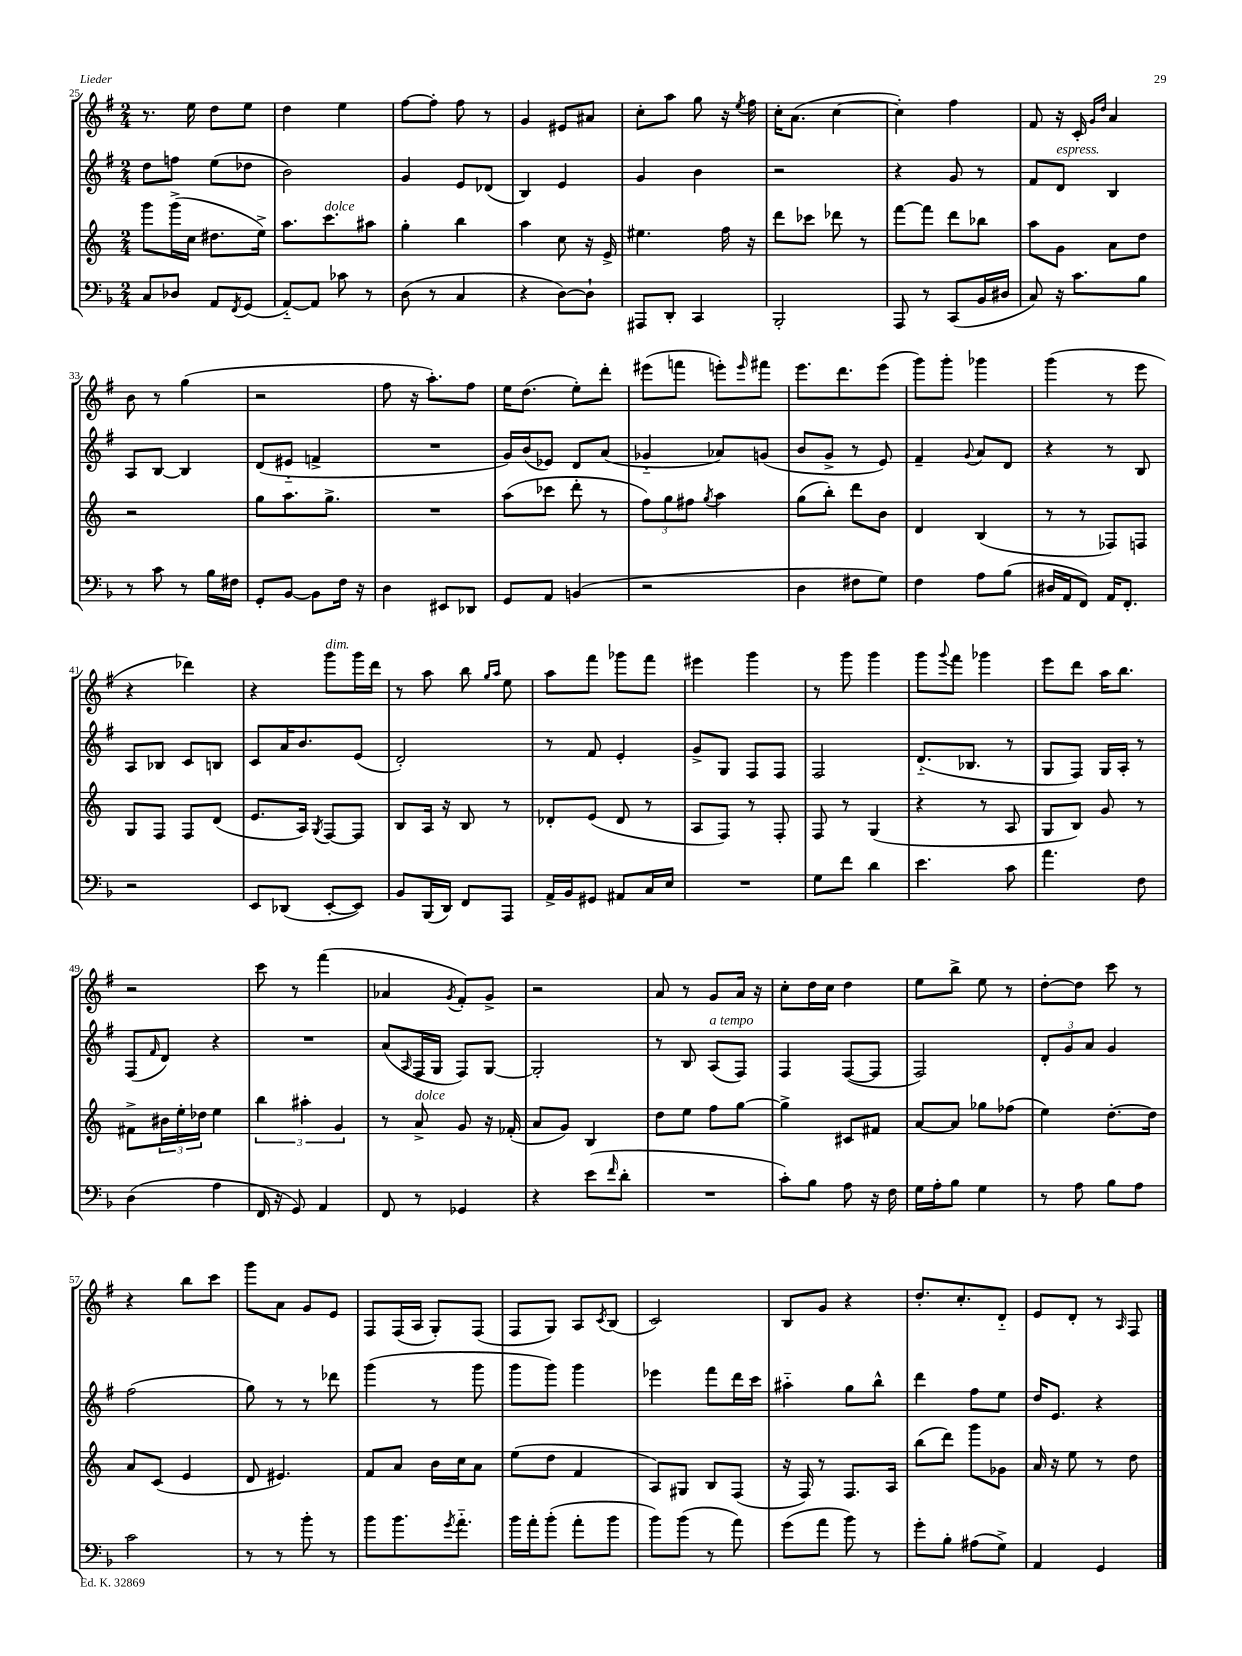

**kern	**kern	**kern	**kern
*part4	*part3	*part2	*part1
*staff4	*staff3	*staff2	*staff1
*clefF4	*clefG2	*clefG2	*clefG2
*k[b-]	*k[]	*k[f#]	*k[f#]
*M2/4	*M2/4	*M2/4	*M2/4
=25	=25	=25	=25
8C/L	8ggg\L	8dd\L	8.r
8D-X/J	(16ggg^\L	8ffn\J	.
.	16cc\JJ	.	16ee\
8AA/L	8.dd#X\L	(8ee\L	8dd\L
8qFF/	.	.	.
(8GG/J	.	8dd-X\J	8ee\J
.	16ee^\Jk)	.	.
=26	=26	=26	=26
[8AA/L)	8.aa\L	2b\)	4dd\
8AA/J]	.	.	.
!	!LO:TX:a:i:t=dolce	!	!
.	8.ccc\	.	.
8c-X\	.	.	4ee\
8r	8aa#X\J	.	.
=27	=27	=27	=27
(8D\	4gg'\	4g/	[8ff#\L
8r	.	.	8ff#'\J]
4C/	4bb\	8e/L	8ff#\
.	.	(8d-X/J	8r
=28	=28	=28	=28
4r	4aa\	4B/)	4g/
[8D\L)	8cc\	4e/	8e#X/L
8D`\J]	16r	.	8a#X/J
.	16e^/	.	.
=29	=29	=29	=29
8AAA#X/L	4.ee#X\	4g/	8cc'\L
8DD'/J	.	.	8aa\J
4CC/	.	4b\	8gg\
.	16ff\	.	16r
.	.	.	8qee/
.	16r	.	16ff#\
=30	=30	=30	=30
2BBB-'/	8ddd\L	2r	16cc'\KL
.	.	.	(8.a\J
.	8ccc-X\J	.	.
.	8ddd-X\	.	[4cc\
.	8r	.	.
=31	=31	=31	=31
8AAA/	[8fff\L	4r	4cc'\])
8r	8fff\J]	.	.
(8CC/L	8ddd\L	8g/	4ff#\
16BB-/L	8bb-X\J	8r	.
16D#X/JJ	.	.	.
=32	=32	=32	=32
8C/)	8aa\L	8f#/L	8f#/
!	!	!LO:TX:a:i:t=espress.	!
16r	8g\J	8d/J	16r
8.c\L	.	.	16c'/
.	.	.	16qqg/LL
.	.	.	16qqdd/JJ
.	8a\L	4B/	4a/
8B-\J	8dd\J	.	.
!!LO:LB:g=z
=33	=33	=33	=33
8r	2r	8A/L	8b\
8c\	.	[8B/J	8r
8r	.	4B/]	(4gg\
16B-\LL	.	.	.
16F#X\JJ	.	.	.
=34	=34	=34	=34
8GG'/L	8gg\L	(8d/L	2r
[8BB-/J	8.aa\	8e#X/J	.
8BB-\L]	.	4fn^/	.
.	8.gg^\J	.	.
16F\Jk	.	.	.
16r	.	.	.
=35	=35	=35	=35
4D\	2r	2r	8ff#\
.	.	.	16r
.	.	.	8.aa'\L)
8EE#X/L	.	.	.
8DD-X/J	.	.	8ff#\J
=36	=36	=36	=36
8GG/L	(8aa\L	16g/LL)	16ee\KL
.	.	(16b/J	(8.dd\J
8AA/J	8ccc-X\J	8e-X/J)	.
(4BBn/	8ddd'\	8d/L	8ee'\L)
.	8r	(8a/J	8ddd'\J
=37	=37	=37	=37
2r	12ff\L)	4g-X/	(8eee#X\L
.	12gg\	.	.
.	.	.	8fffn\J
.	12ff#X\J	.	.
.	8qgg/	.	.
.	4aa\	8a-X/L)	8eeen'\L)
.	.	.	16qqeee/
.	.	(8gn/J	8fff#X\J
=38	=38	=38	=38
4D\	(8gg\L	8b/L	8.eee\L
.	8bb'\J)	8g^/J	.
.	.	.	8.ddd\
8F#X\L	8ddd\L	8r	.
8G\J)	8b\J	8e/)	(8eee\J
=39	=39	=39	=39
4F\	4d/	4f#~/	8ggg\L)
.	.	.	8ggg'\J
.	.	8qqg/	.
8A\L	(4B/	8a/L	4ggg-X\
(8B-\J	.	8d/J	.
=40	=40	=40	=40
16D#X/LL	8r	4r	(4ggg\
16AA/J	.	.	.
8FF/J)	8r	.	.
16AA/KL	8F-X/L)	8r	8r
8.FF'/J	.	.	.
.	8Fn/J	8B/	8eee\
!!LO:LB:g=z
=41	=41	=41	=41
2r	8G/L	8A/L	4r
.	8F/J	8B-X/J	.
.	8F/L	8c/L	4ddd-X\)
.	(8d/J	8Bn/J	.
=42	=42	=42	=42
8EE/L	8.e/L	8c/L	4r
(8DD-X/J	.	16a/K	.
.	16A/Jk)	8.b/	.
.	8qG/	.	.
!	!	!	!LO:TX:a:i:t=dim.
[8EE'/L	[8F/L	.	8ggg\L
8EE/J])	8F/J]	(8e/J	16ggg\L
.	.	.	16ddd\JJ
=43	=43	=43	=43
8BB-/L	8B/L	2d'/)	8r
(16BBB-/L	16A/Jk	.	8aa\
16DD/JJ)	16r	.	.
8FF/L	8B/	.	8bb\
.	.	.	16qqgg/LL
.	.	.	16qqaa/JJ
8AAA/J	8r	.	8ee\
=44	=44	=44	=44
16AA^/LL	8d-X'/L	8r	8aa\L
16BB-/J	.	.	.
8GG#X/J	(8e/J	8f#/	8fff#\J
8AA#X/L	8d-/	4e'/	8ggg-X\L
16C/L	8r	.	8fff#\J
16E/JJ	.	.	.
=45	=45	=45	=45
2r	8A/L	8g^/L	4eee#X\
.	8F/J)	8G/J	.
.	8r	8F#/L	4ggg\
.	8F'/	8F#/J	.
=46	=46	=46	=46
8G\L	8F/	2F#/	8r
8f\J	8r	.	8ggg\
4d\	(4G/	.	4ggg\
=47	=47	=47	=47
4.e\	4r	(8.d/L	8ggg\L
.	.	.	8qqggg/
.	.	.	8fff#\J
.	.	8.B-X/J	.
.	8r	.	4ggg-X\
8c\	8A/	8r	.
=48	=48	=48	=48
4.a\	8G/L	8G/L	8eee\L
.	8B/J)	8F#/J)	8ddd\J
.	8g/	16G/LL	16aa\KL
.	.	16A'/JJ	8.bb\J
8F\	8r	8r	.
!!LO:LB:g=z
=49	=49	=49	=49
(4D\	8f#X^\L	(8F#/L	2r
.	.	16qqf#/	.
.	24b#X\L	8d/J)	.
.	24ee'\	.	.
.	24dd-X\JJ	.	.
4A\	4ee\	4r	.
=50	=50	=50	=50
16FF/	6bb\	2r	8ccc\
16r	.	.	.
8GG/)	.	.	8r
.	6aa#X'\	.	.
4AA/	.	.	(4fff#\
.	6g/	.	.
=51	=51	=51	=51
8FF/	8r	(8a/L	4a-X/
.	.	16qqA/	.
!	!LO:TX:a:i:t=dolce	!	!
8r	8a^/	16F#/L	.
.	.	16G/JJ	.
.	.	.	8qg/
4GG-X/	8g/	8F#/L)	8f#'/L)
.	16r	[8G/J	8g^/J
.	(16f-X'/	.	.
=52	=52	=52	=52
4r	8a/L	2G'/]	2r
.	8g/J)	.	.
(8e\L	4B/	.	.
16qqf/	.	.	.
8d'\J	.	.	.
=53	=53	=53	=53
2r	8dd\L	8r	8a/
.	8ee\J	8B/	8r
!	!	!LO:TX:a:i:t=a tempo	!
.	8ff\L	(8A/L	8g/L
.	[8gg\J	8F#/J)	16a/Jk
.	.	.	16r
=54	=54	=54	=54
8c'\L)	4gg^\]	4F#/	8cc'\L
8B-\J	.	.	16dd\L
.	.	.	16cc\JJ
8A\	8c#X/L	([8F#/L	4dd\
16r	8f#X/J	8F#/J]	.
16F\	.	.	.
=55	=55	=55	=55
16G\LL	[8a/L	2F#/)	8ee\L
16A'\J	.	.	.
8B-\J	8a/J]	.	8bb^\J
4G\	8gg-X\L	.	8ee\
.	(8ff-X\J	.	8r
=56	=56	=56	=56
8r	4ee\)	12d'/L	[8dd'\L
.	.	12g/	.
8A\	.	.	8dd\J]
.	.	12a/J	.
8B-\L	[8.dd'\L	4g/	8ccc\
8A\J	.	.	8r
.	16dd\Jk]	.	.
!!LO:LB:g=z
=57	=57	=57	=57
2c\	8a/L	(2ff#\	4r
.	(8c/J	.	.
.	4e/	.	8bb\L
.	.	.	8ccc\J
=58	=58	=58	=58
8r	8d/	8gg\)	8ggg\L
8r	4.e#X/)	8r	8a\J
8b-'\	.	8r	8g/L
8r	.	8ddd-X\	8e/J
=59	=59	=59	=59
8b-\L	8f/L	(4ggg\	8F#/L
8.b-\	8a/J	.	(16F#/L
.	.	.	16A/JJ
.	16b\LL	8r	8G'/L)
8qg/	.	.	.
8.a\J	16cc\J	.	.
.	8a\J	8ggg\	(8F#/J
=60	=60	=60	=60
16b-\LL	(8ee\L	8ggg\L	8F#/L
16a'\J	.	.	.
(8b-'\J	8dd\J	8ggg\J)	8G/J)
8a'\L	4f/	4ggg\	8A/L
.	.	.	8qc/
8b-\J	.	.	(8B/J
=61	=61	=61	=61
8b-\L)	8A/L)	4eee-X\	2c/)
(8b-\J	8G#X/J	.	.
8r	8B/L	8fff#\L	.
8a\)	(8F/J	16ddd\L	.
.	.	16ccc\JJ	.
=62	=62	=62	=62
(8g\L	16r	4aa#X\	8B/L
.	16F/)	.	.
8a\J	8r	.	8g/J
8b-\)	8.F/L	8gg\L	4r
8r	.	8bb^^\J	.
.	16A/Jk	.	.
=63	=63	=63	=63
8g'\L	(8bb\L	4ddd\	8.dd'/L
8B-'\J	8ddd\J)	.	.
.	.	.	8.cc'/
(8A#X\L	8ggg\L	8ff#\L	.
8G^\J)	8g-X\J	8ee\J	8d/J
=64	=64	=64	=64
4AA/	16a/	16dd/KL	8e/L
.	16r	8.e/J	.
.	8ee\	.	8d'/J
4GG/	8r	4r	8r
.	.	.	16qqA/
.	8dd\	.	8F#/
==	==	==	==
*-	*-	*-	*-
